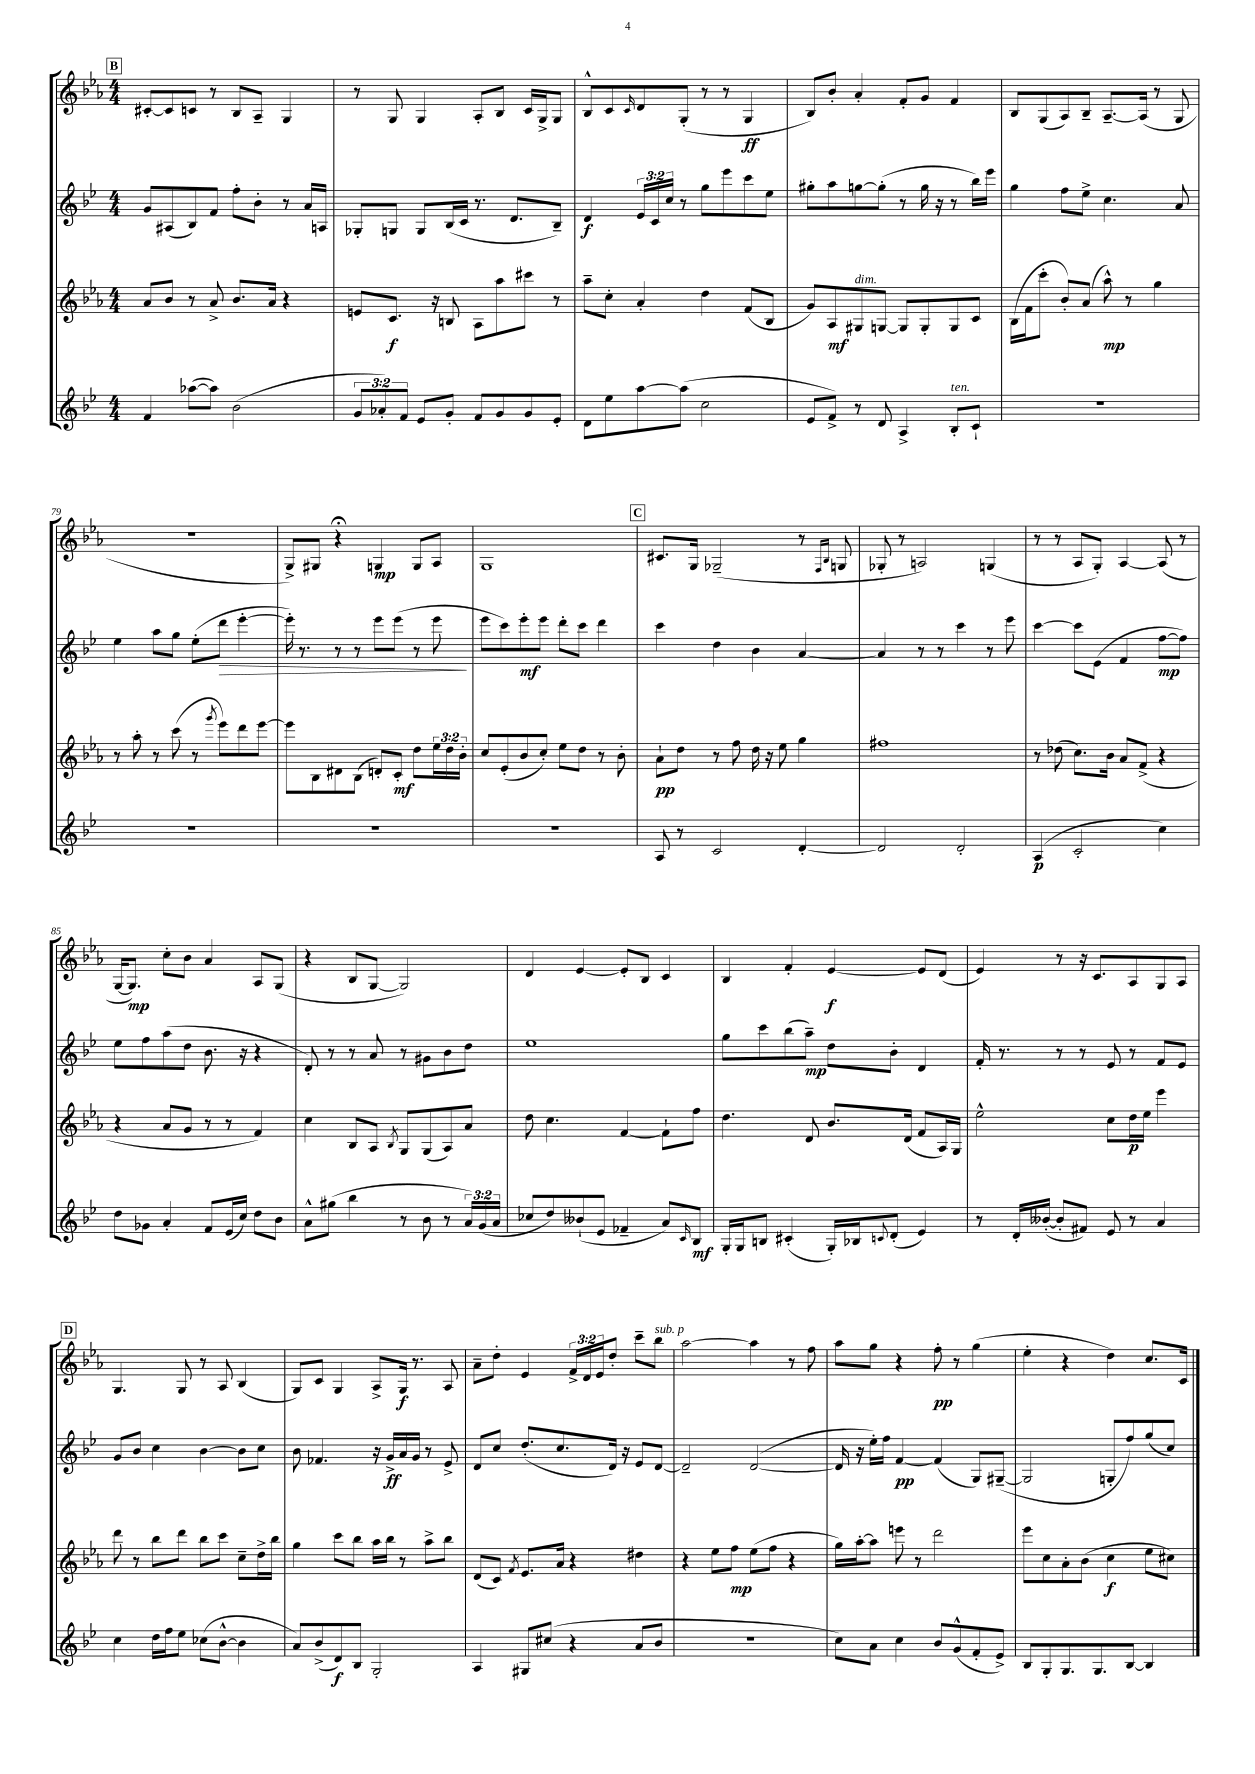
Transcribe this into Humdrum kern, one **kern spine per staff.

**kern	**kern	**kern	**kern
*staff4	*staff3	*staff2	*staff1
*clefG2	*clefG2	*clefG2	*clefG2
*k[b-e-]	*k[b-e-a-]	*k[b-e-]	*k[b-e-a-]
*M4/4	*M4/4	*M4/4	*M4/4
4f	8a-	8g	[8c#'
.	8b-	(8A#	8c#]
([8aa-	8r	8B-)	8c
8aa-])	8a-^	8f	8r
(2b-	8.b-	8ff'	8B-
.	.	8b-'	8A-~
.	16a-	.	.
.	4r	8r	4G
.	.	16a	.
.	.	16A	.
=	=	=	=
12g	8e	8G-'	8r
12a-')	.	.	.
.	8.c	8G	8G
12f	.	.	.
8e-	.	8G	4G
.	16r	.	.
8g'	8B	(16B-	.
.	.	16c	.
8f	8A-	8.r	8A-'
8g	8aa-	.	8B-
.	.	8.d	.
8g	8ccc#	.	16c
.	.	.	16G^
8e-'	8r	8B-~)	8G
=	=	=	=
8d	8aa-~	4d	8B-^^
8ee-	8cc'	.	8c
.	.	.	16qqc
[8aa	4a-'	24e-	8d
.	.	24c	.
.	.	24cc	.
(8aa]	.	8r	(8G'
2cc	4dd	8gg	8r
.	.	8eee-	8r
.	(8f	8ccc	4G
.	8B-	8ee-	.
=	=	=	=
8e-	8g)	8gg#'	8B-)
8f^)	8A-	8aa	8b-'
8r	8G#	[8gg	4a-'
8d	[8G	(8gg']	.
4A^	8G]	8r	8f'
.	8G'	16gg	8g
.	.	16r	.
8B-'	8G	8r	4f
8c`	8c	16bb-)	.
.	.	16eee-	.
=	=	=	=
1r	(16B-	4gg	8B-
.	16f	.	.
.	8ccc'	.	(8G
.	8b-')	8ff	8A-)
.	(8a-	8ee-^	8B-~
.	8aa-^^)	4.cc	[8.A-~
.	8r	.	.
.	.	.	(16A-]
.	4gg	.	8r
.	.	8a	8G
=	=	=	=
1r	8r	4ee-	1r
.	8aa-'	.	.
.	8r	8aa	.
.	(8ccc	8gg	.
.	8r	(8ee-'	.
.	8qggg	.	.
.	8eee-)	8ddd	.
.	8ddd	[4eee-'	.
.	[8eee-	.	.
=	=	=	=
1r	8eee-]	16eee-'])	8G^)
.	.	8.r	.
.	8B-	.	8G#
.	8d#	8r	4r;
.	(8B-	8r	.
.	8d')	8eee-	4G
.	8c'	(8eee-	.
.	8dd	8r	8G
.	24ee-	8eee-	8A-
.	24dd	.	.
.	24b-'	.	.
=	=	=	=
1r	8cc	8eee-	1G
.	(8e-'	8ccc)	.
.	8b-	8eee-'	.
.	8cc')	8eee-	.
.	8ee-	8ddd'	.
.	8dd	8ccc	.
.	8r	4ddd	.
.	8b-'	.	.
=	=	=	=
8A	8a-`	4ccc	8.c#
8r	8dd	.	.
.	.	.	16G
2c	8r	4dd	(2G-~
.	8ff	.	.
.	16dd	4b-	.
.	16r	.	.
.	8ee-	.	.
[4d'	4gg	[4a	8r
.	.	.	16qqF
.	.	.	16qqB-
.	.	.	8G
=	=	=	=
2d]	1ff#	4a]	8G-'
.	.	.	8r
.	.	8r	2A)
.	.	8r	.
2d'	.	4ccc	.
.	.	8r	(4G
.	.	8eee-	.
=	=	=	=
(4A	8r	[4ccc	8r
.	(8dd-	.	8r
2c'	8.cc)	8ccc]	8A-
.	.	(8e-	8G')
.	16b-	.	.
.	8a-	4f	[4A-
.	(8f^	.	.
4cc)	4r	[8ff	(8A-]
.	.	8ff])	8r
=	=	=	=
8dd	4r	8ee-	[16G
.	.	.	8.G])
8g-	.	8ff	.
4a'	8a-	(8aa	8cc'
.	8g	8dd	8b-
8f	8r	8.b-	4a-
(16e-	8r	.	.
16cc)	.	16r	.
8dd	4f)	4r	8A-
8b-	.	.	(8G
=	=	=	=
8a^^	4cc	8d')	4r
(8gg#	.	8r	.
4bb-	8B-	8r	8B-
.	8A-	8a	[8G
.	8qB-	.	.
8r	8G	8r	2G])
8b-	(8G	8g#	.
8r	8A-)	8b-	.
24a)	8a-	8dd	.
(24g	.	.	.
24a	.	.	.
=	=	=	=
8cc-	8dd	1ee-	4d
8dd)	4.cc	.	.
(8b--`	.	.	[4e-
8e-	.	.	.
4f-~	[4f	.	8e-']
.	.	.	8B-
8a)	8f`]	.	4c
16qqc	.	.	.
8B-	8ff	.	.
=	=	=	=
16G'	4.dd	8gg	4B-
16G	.	.	.
8B	.	8ccc	.
(4c#'	.	(8bb-	4f'
.	8d	8aa~)	.
16G')	8.b-	8dd	[4e-
16B-	.	.	.
8qqc	.	.	.
(8d'	.	8b-'	.
.	(16d	.	.
4e-)	8f	4d	8e-]
.	16A-)	.	(8d
.	16G	.	.
=	=	=	=
8r	2ee-^^	16f'	4e-)
.	.	8.r	.
16d'	.	.	.
([16b--'	.	.	.
8b--']	.	8r	8r
8f#)	.	8r	16r
.	.	.	8.c
8e-	8cc	8e-	.
8r	16dd	8r	8A-
.	16ee-	.	.
4a	4eee-	8f	8G
.	.	8e-	8A-
=	=	=	=
4cc	8ddd	8g	4.G
.	8r	8b-	.
16dd	8bb-	4cc	.
16ff	.	.	.
8ee-	8ddd	.	8G
(8cc-	8bb-	[4b-	8r
[8b-^^	8ccc	.	8A-
4b-]	8cc~	8b-]	(4B-
.	16dd^	8cc	.
.	16bb-	.	.
=	=	=	=
8a)	4gg	8b-	8G)
(8b-^	.	4.f-	8c
8d)	8ccc	.	4G
8B-	8bb-	.	.
2G'	16aa-	16r	8A-^
.	16bb-	16g^	.
.	8r	16a	16G
.	.	16g	8.r
.	8aa-^	8r	.
.	8bb-	8e-^	8A-
=	=	=	=
4A	(8d	8d	8a-~
.	8c)	8cc	8dd'
.	8qf	.	.
8G#	8.e-	(8.dd'	4e-
(8cc#	.	.	.
.	16a-	8.cc	.
4r	4r	.	24f^
.	.	.	24d
.	.	.	24e-
.	.	16d)	8dd'
.	.	16r	.
8a	4dd#	8e-	8ccc~
8b-	.	[8d	8bb-
=	=	=	=
1r	4r	2d~]	[2aa-
.	8ee-	.	.
.	8ff	.	.
.	(8ee-	([2d	4aa-]
.	8ff	.	.
.	4r	.	8r
.	.	.	8ff
=	=	=	=
8cc)	16gg)	16d]	8aa-
.	[16aa-'	16r	.
8a	8aa-]	16ee-')	8gg
.	.	16ff	.
4cc	8eee	[4f	4r
.	8r	.	.
8b-	2ddd	(4f]	8ff'
(8g^^	.	.	8r
8f'	.	8G)	(4gg
8e-^)	.	([8G#~	.
=	=	=	=
8B-	8eee-	2G#]	4ee-'
8G'	8cc	.	.
8.G	8a-'	.	4r
.	(8b-	.	.
8.G	.	.	.
.	4cc	8G'	4dd)
[8B-	.	8ff)	.
4B-]	8ee-	(8gg	8.cc
.	8cc#)	8cc)	.
.	.	.	16c
==	==	==	==
*-	*-	*-	*-
